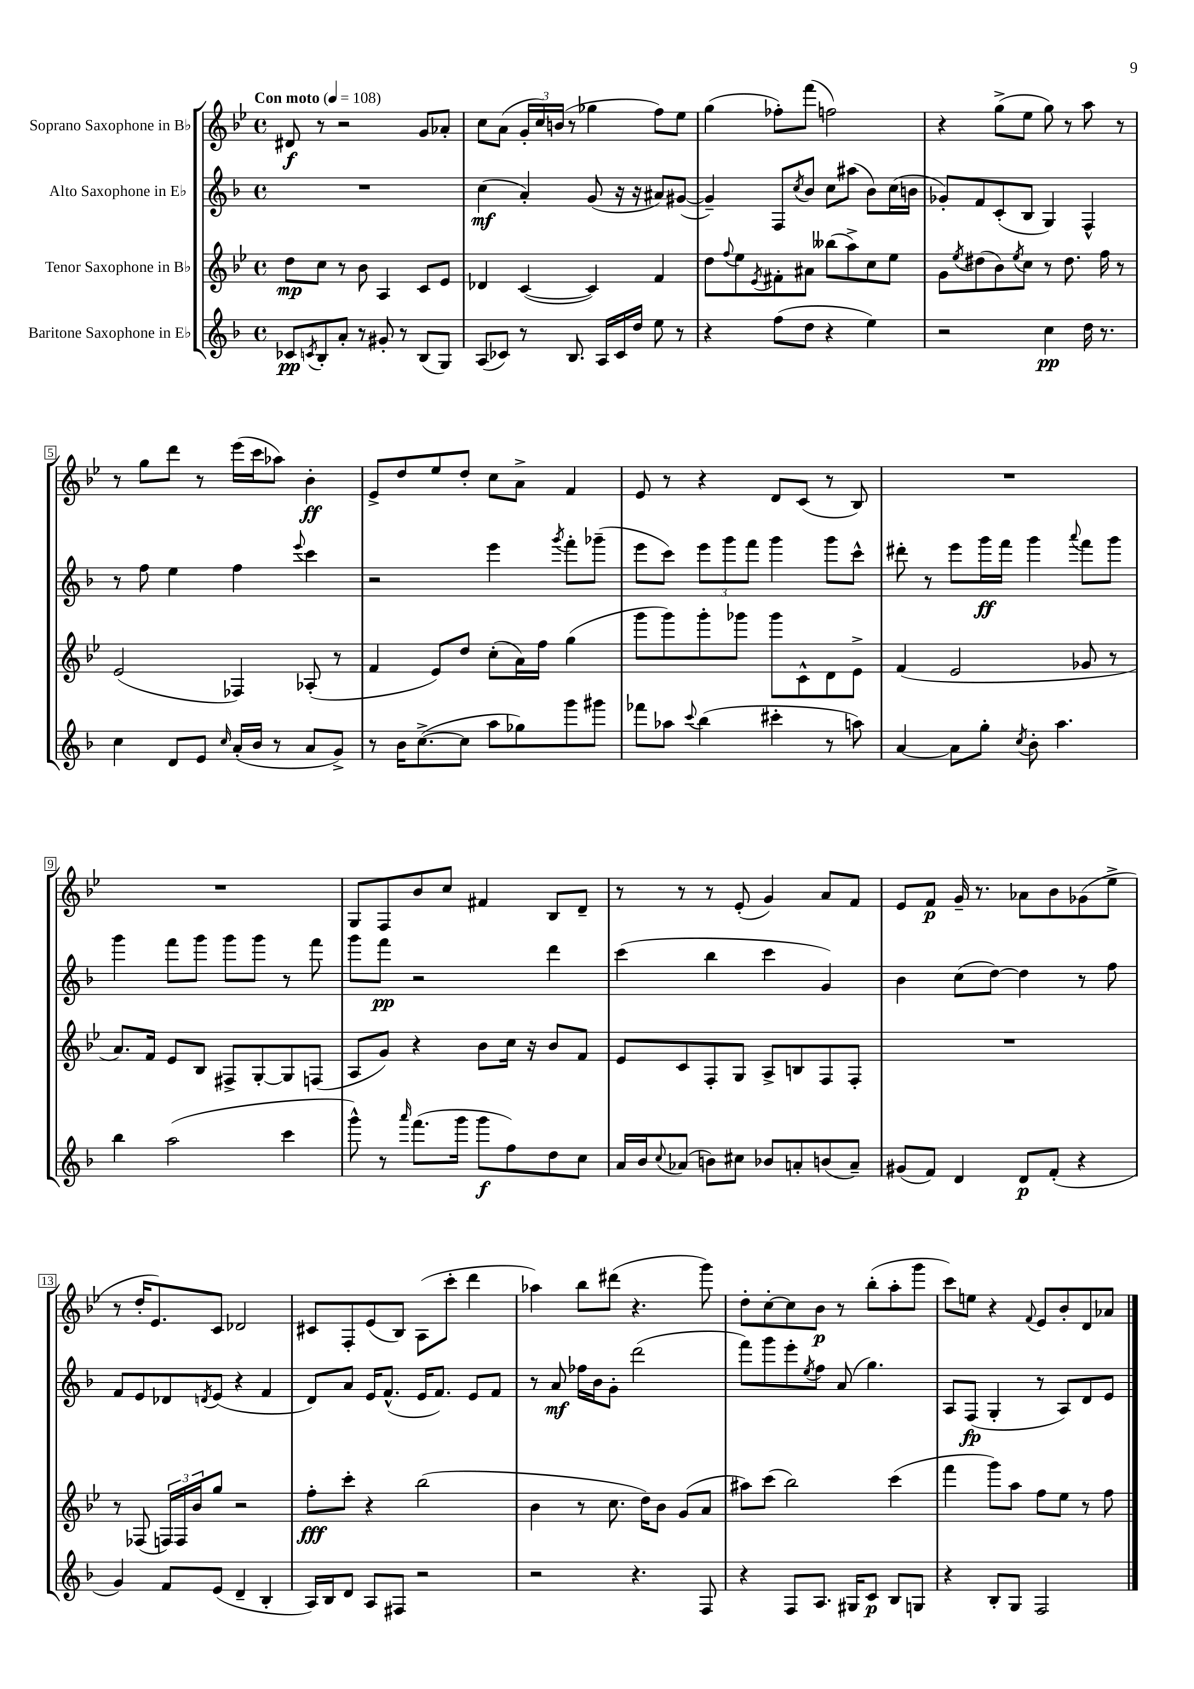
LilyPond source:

<<
\new StaffGroup <<
\new Staff = "s0" \with { instrumentName = "Soprano Saxophone in Bb" } {
    \clef treble \key bes \major \defaultTimeSignature \time 4/4 \tempo "Con moto" 4 = 108
    dis'8\f r8 r2 g'8 aes'8-. |
    c''8 a'8( \tuplet 3/2 { g'16-. c''16) b'16( } r8 ges''4 f''8) ees''8 |
    g''4( fes''8-.) f'''8( f''2) |
    r4 g''8->( ees''8 g''8) r8 a''8 r8 |
    r8 g''8 d'''8 r8 ees'''16( c'''16 aes''8) bes'4-.\ff |
    ees'8-> d''8 ees''8 d''8-. c''8 a'8-> f'4 |
    ees'8 r8 r4 d'8 c'8( r8 bes8) |
    R1 |
    R1 |
    g8 f8 bes'8 c''8 fis'4 bes8 d'8-- |
    r8 r8 r8 ees'8-.( g'4) a'8 f'8 |
    ees'8 f'8\p g'16-- r8. aes'8 bes'8 ges'8( ees''8-> |
    r8 d''16-. ees'8.) c'8 des'2 |
    cis'8 f8-. ees'8( bes8) a8( c'''8-. d'''4 |
    aes''4) bes''8 dis'''8( r4. g'''8) |
    d''8-. c''8~-. c''8 bes'8\p r8 bes''8-.( a''8-. g'''8 |
    c'''8) e''8 r4 \appoggiatura { f'8 } ees'8 bes'8-. d'8 aes'8 \bar "|." |
}
\new Staff = "s1" \with { instrumentName = "Alto Saxophone in Eb" } {
    \clef treble \key f \major \defaultTimeSignature \time 4/4
    R1 |
    c''4\mf( a'4-.) g'8( r16 r16 ais'8) gis'8~( |
    gis'4--) f8 \acciaccatura { c''8 } bes'8 c''8 ais''8( bes'8) c''16( b'16 |
    ges'8-.) f'8 c'8-.( bes8 g4) f4-^ |
    r8 f''8 e''4 f''4 \appoggiatura { e'''8 } c'''4 |
    r2 e'''4 \acciaccatura { g'''8 } f'''8-. ges'''8--( |
    e'''8 c'''8) \tuplet 3/2 { e'''8 g'''8 f'''8 } g'''4 g'''8 c'''8-^ |
    dis'''8-. r8 e'''8 g'''16\ff f'''16 g'''4 \appoggiatura { a'''8 } f'''8 g'''8 |
    g'''4 f'''8 g'''8 g'''8 g'''8 r8 f'''8 |
    g'''8 f'''8\pp r2 d'''4 |
    c'''4( bes''4 c'''4 g'4) |
    bes'4 c''8( d''8~) d''4 r8 f''8 |
    f'8 e'8 des'8 \acciaccatura { d'8 } e'8( r4 f'4 |
    d'8) a'8 e'16 f'8.-^( e'16 f'8.) e'8 f'8 |
    r8 a'8\mf fes''16 bes'16 g'8-. d'''2( |
    f'''8) g'''8 e'''8-. \acciaccatura { e''8 } f''8 a'8( g''4.) |
    a8 f8\fp( g4-. r8 a8) d'8 e'8 \bar "|." |
}
\new Staff = "s2" \with { instrumentName = "Tenor Saxophone in Bb" } {
    \clef treble \key bes \major \defaultTimeSignature \time 4/4
    d''8\mp c''8 r8 bes'8 a4 c'8 ees'8 |
    des'4 c'4~( c'4) f'4 |
    d''8 \appoggiatura { f''8 } ees''8 \acciaccatura { ees'8 } fis'8-. ais'8 beses''8( a''8->) c''8 ees''8 |
    g'8 \acciaccatura { ees''8 } dis''8( bes'8) \acciaccatura { ees''8 } c''8 r8 dis''8. f''16 r8 |
    ees'2( fes4) aes8-.( r8 |
    f'4 ees'8) d''8 c''8-.( a'16) f''16 g''4( |
    g'''8 g'''8) g'''8-. ges'''8 ges'''8 c'8-^ d'8 ees'8-> |
    f'4( ees'2 ges'8 r8 |
    a'8.) f'16 ees'8 bes8 fis8-> g8~-. g8 f8( |
    a8 g'8) r4 bes'8 c''16 r16 bes'8 f'8 |
    ees'8 c'8 f8-. g8 a8-> b8 f8 f8-. |
    R1 |
    r8 fes8( \tuplet 3/2 { f16) f16 bes'16 } g''8 r2 |
    f''8-.\fff c'''8-. r4 bes''2( |
    bes'4 r8 c''8. d''16) bes'8 g'8( a'8 |
    ais''8) c'''8( bes''2) c'''4( |
    f'''4 g'''8) a''8 f''8 ees''8 r8 f''8 \bar "|." |
}
\new Staff = "s3" \with { instrumentName = "Baritone Saxophone in Eb" } {
    \clef treble \key f \major \defaultTimeSignature \time 4/4
    ces'8\pp \acciaccatura { c'8 } bes8-. a'8-. r8 gis'8-. r8 bes8( g8) |
    a8( ces'8) r8 bes8. a16 ces'16 d''16 e''8 r8 |
    r4 f''8( d''8 r4 e''4) |
    r2 c''4\pp d''16 r8. |
    c''4 d'8 e'8 \grace { c''16 } a'16-.( bes'16 r8 a'8 g'8->) |
    r8 bes'16 c''8.~->( c''8 a''8 ges''8) g'''8 gis'''8 |
    fes'''8 aes''8 \appoggiatura { c'''8 } bes''4( cis'''4-. r8 a''8) |
    a'4~ a'8 g''8-. \acciaccatura { c''8 } bes'8-. a''4. |
    bes''4 a''2( c'''4 |
    g'''8-^) r8 \grace { a'''16 } f'''8.( g'''16 g'''8\f f''8) d''8 c''8 |
    a'16 bes'16 \appoggiatura { c''8 } aes'8( b'8) cis''8 bes'8 a'8-. b'8( a'8--) |
    gis'8( f'8) d'4 d'8\p f'8-.( r4 |
    g'4) f'8 e'8( d'4-- bes4-. |
    a16) bes16 d'8 a8 fis8 r2 |
    r2 r4. f8 |
    r4 f8 a8. gis16 c'8\p bes8 g8 |
    r4 bes8-. g8 f2 \bar "|." |
}
>>
>>
\layout { \context { \Score \override BarNumber.stencil = #(make-stencil-boxer 0.1 0.3 ly:text-interface::print) } }
